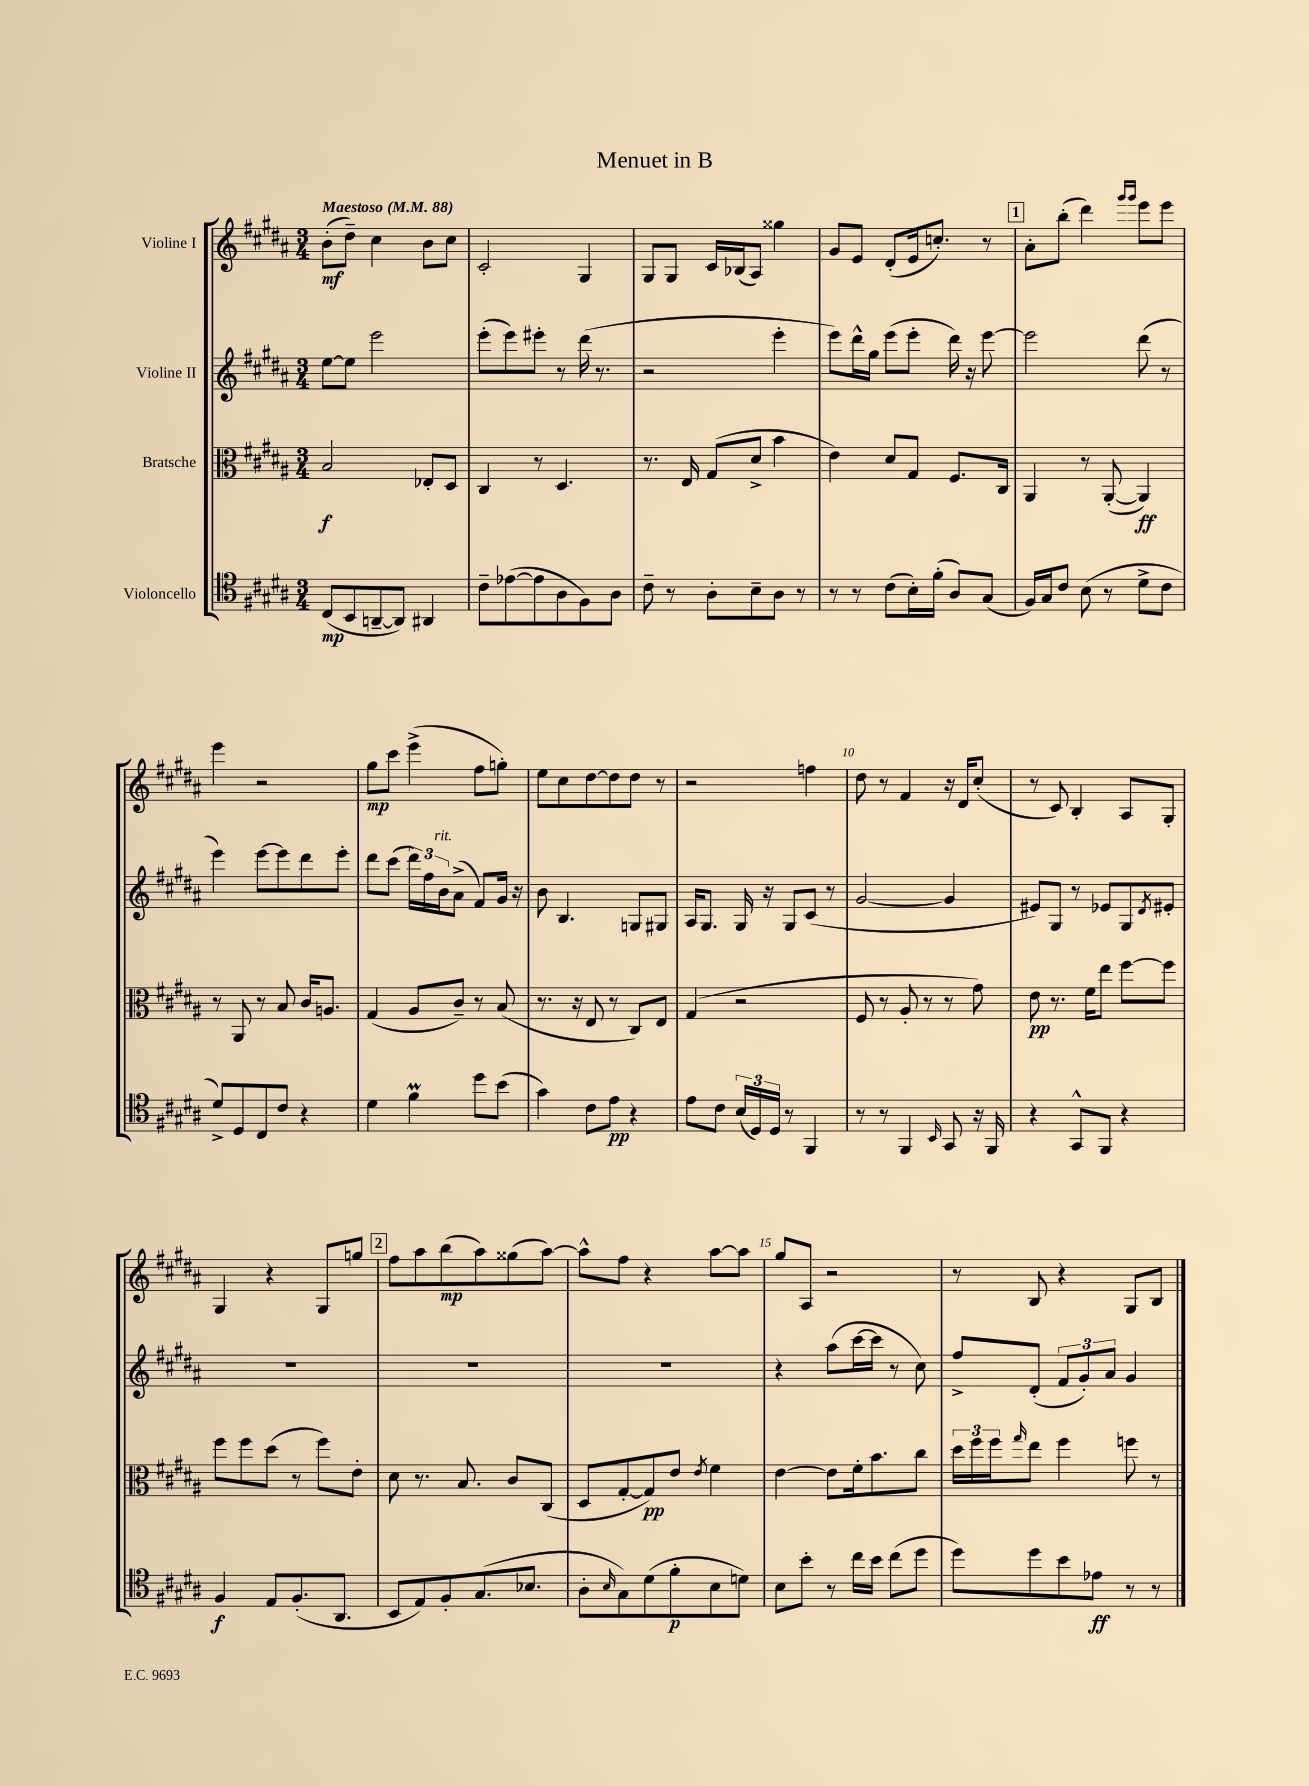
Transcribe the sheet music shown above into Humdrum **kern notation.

**kern	**kern	**kern	**kern
*staff4	*staff3	*staff2	*staff1
*clefC4	*clefC3	*clefG2	*clefG2
*k[f#c#g#d#a#]	*k[f#c#g#d#a#]	*k[f#c#g#d#a#]	*k[f#c#g#d#a#]
*M3/4	*M3/4	*M3/4	*M3/4
*MM88	*MM88	*MM88	*MM88
(8C#	2B	[8ee	(8b'
8BB	.	8ee]	8dd#~)
[8AA~	.	2eee	4cc#
8AA])	.	.	.
4AA#	8E-'	.	8b
.	8D#	.	8cc#
=	=	=	=
8c#~	4C#	(8eee'	2c#'
([8e-	.	8eee)	.
8e-]	8r	8eee#'	.
8A#	4.D#	8r	.
8F#)	.	(16ddd#	4G#
.	.	8.r	.
8A#	.	.	.
=	=	=	=
8c#~	8.r	2r	8G#
8r	.	.	8G#
.	16E	.	.
8A#'	(8G#	.	16c#
.	.	.	(16B-
8B~	8d#^	.	8A#)
8A#	4b	4eee'	4gg##
8r	.	.	.
=	=	=	=
8r	4e)	8eee)	8g#
8r	.	16ddd#^^	8e
.	.	16gg#	.
(8c#	8d#	(8eee	(8d#'
16B')	8G#	8eee'	16e
(16f#'	.	.	8.cc')
8A#)	8.F#	16ddd#)	.
.	.	16r	.
(8G#	.	[8eee	8r
.	16C#	.	.
=	=	=	=
16F#)	4AA#	2eee]	8a#'
16G#	.	.	.
8c#	.	.	(8bb'
(8B	8r	.	4ddd#)
8r	([8AA#'	.	.
.	.	.	16qqggg#
.	.	.	16qqggg#
8d#^	4AA#])	(8ddd#	8eee
8c#	.	8r	8eee
=	=	=	=
8d#^)	8r	4eee)	4eee
8D#	8AA#	.	.
8C#	8r	[8eee	2r
8c#	8B	8eee]	.
4r	16c#	8ddd#	.
.	8.A	.	.
.	.	8eee'	.
=	=	=	=
4d#	(4G#	8ddd#	8gg#
.	.	(8ccc#	8ccc#
4f#	8A#	24ddd#)	(4eee^
.	.	24ff#	.
.	.	24b	.
.	8c#~)	(8a#^	.
8dd#	8r	8f#)	8ff#
(8b	(8B	16g#	8gg')
.	.	16r	.
=	=	=	=
4g#)	8.r	8b	8ee
.	.	4.B	8cc#
.	16r	.	.
8c#	8E	.	[8dd#
8e	8r	.	8dd#]
4r	8C#)	8G	8dd#
.	8E	8G#	8r
=	=	=	=
8e	(4G#	16A#	2r
.	.	8.G#	.
8c#	.	.	.
(24B	2r	16G#	.
24D#)	.	.	.
.	.	16r	.
24D#	.	.	.
8r	.	8G#	.
4FF#	.	(8c#	4ff
.	.	8r	.
=	=	=	=
8r	8F#	[2g#	8dd#
8r	8r	.	8r
4FF#	8A#'	.	4f#
.	8r	.	.
16qqBB	.	.	.
8GG#	8r	4g#]	16r
.	.	.	16d#
16r	8g#)	.	(8cc#'
16FF#	.	.	.
=	=	=	=
4r	8e	8e#)	8r
.	8.r	8G#	8c#)
8GG#^^	.	8r	4B'
.	16f#	.	.
8FF#	8ee	8e-	.
4r	[8ff#	8G#	8A#
.	.	8qd#	.
.	8ff#]	8e#'	8G#'
=	=	=	=
4F#	8ff#	2.r	4G#
.	8ff#	.	.
8E	(8dd#	.	4r
(8.F#'	8r	.	.
.	8ff#)	.	8G#
8.AA#	.	.	.
.	8e'	.	8gg
=	=	=	=
8BB	8d#	2.r	8ff#
8E)	8.r	.	8aa#
8F#'	.	.	(8bb
.	8.B	.	.
(8.G#	.	.	8aa#)
.	8c#	.	(8gg##
8.B-	.	.	.
.	(8C#	.	[8aa#)
=	=	=	=
8A#'	8D#	2.r	8aa#^^]
16qqB	.	.	.
8G#)	[8G#'	.	8ff#
(8d#	8G#])	.	4r
8f#'	8e	.	.
.	8qe	.	.
8B	4f#	.	[8aa#
8d)	.	.	8aa#]
=	=	=	=
8B	[4e	4r	8gg#
8b'	.	.	8A#
8r	8e]	(8aa#	2r
16cc#	16f#'	[16ccc#	.
16b	8.b	16ccc#]	.
(8cc#	.	8r	.
8dd#	8cc#	8cc#)	.
=	=	=	=
8dd#)	24dd#	8ff#^	8r
.	24ff#	.	.
.	24ff#	.	.
.	16qqgg#	.	.
8dd#	8ee	(8d#'	8B
8b	4ff#	12f#	4r
.	.	12g#')	.
8e-	.	.	.
.	.	12a#	.
8r	8ff	4g#	8G#
8r	8r	.	8B
==	==	==	==
*-	*-	*-	*-
